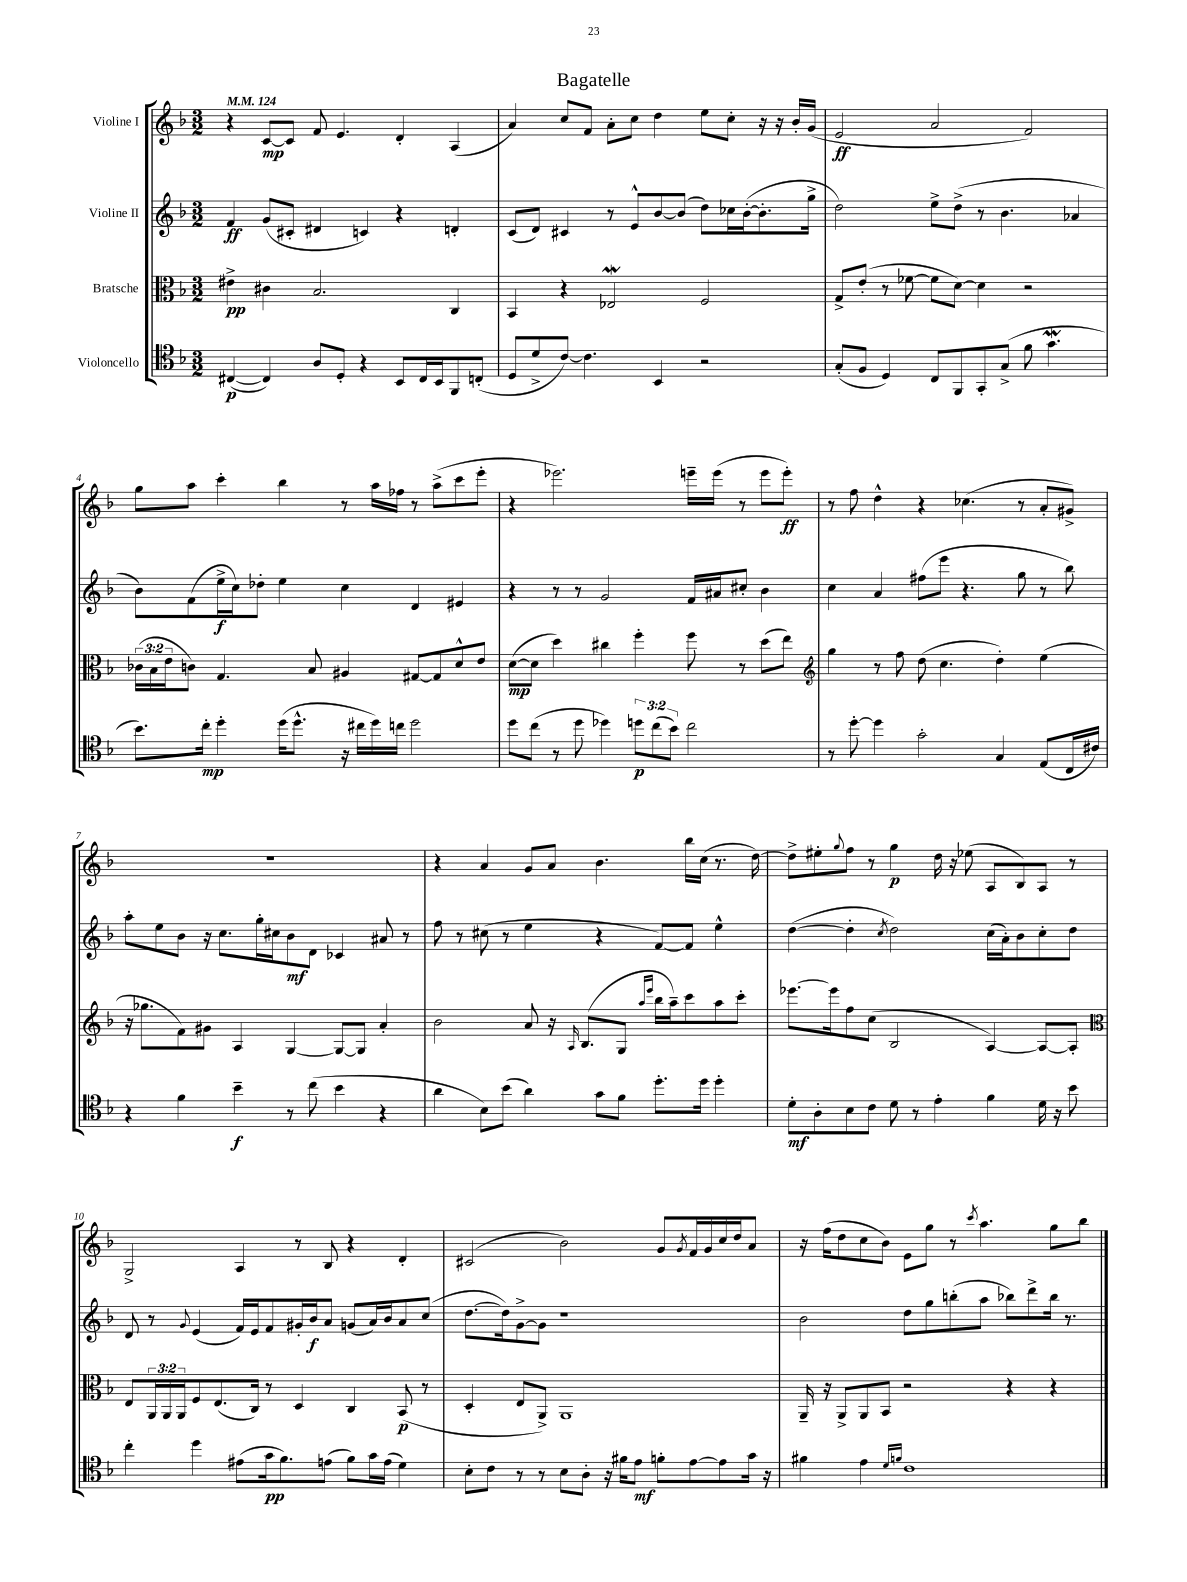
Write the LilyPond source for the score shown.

\header { title = "Bagatelle" }
<<
\new StaffGroup <<
\new Staff = "s0" \with { instrumentName = "Violine I" } {
    \clef treble \key f \major \numericTimeSignature \time 3/2 \tempo 4 = 124
    r4 c'8~\mp c'8 f'8 e'4. d'4-. a4( |
    a'4) c''8 f'8 a'8-. c''8 d''4 e''8 c''8-. r16 r16 bes'16-. g'16( |
    e'2\ff a'2 f'2) |
    g''8 a''8 c'''4-. bes''4 r8 a''16 fes''16 r8 a''8->( c'''8 e'''8-. |
    r4 ees'''2.) e'''16-- e'''16( r8 e'''8 e'''8-.\ff) |
    r8 f''8 d''4-^ r4 ces''4.( r8 a'8-. gis'8->) |
    R1. |
    r4 a'4 g'8 a'8 bes'4. bes''16 c''16( r8. d''16~) |
    d''8-> eis''8-. \appoggiatura { g''8 } f''8 r8 g''4\p d''16 r16 ees''8( a8 bes8) a8 r8 |
    g2-> a4 r8 bes8 r4 d'4-. |
    cis'2( bes'2) g'8 \acciaccatura { g'8 } f'16 g'16 c''16 d''16 a'8 |
    r16 f''16( d''8 c''8 bes'8) e'8 g''8 r8 \acciaccatura { c'''8 } a''4. g''8 bes''8 \bar "|." |
}
\new Staff = "s1" \with { instrumentName = "Violine II" } {
    \clef treble \key f \major \numericTimeSignature \time 3/2
    f'4\ff g'8( cis'8-. dis'4 c'4) r4 d'4-. |
    c'8( d'8) cis'4 r8 e'8-^ bes'8~ bes'8( d''8) ces''16 bes'16~-.( bes'8.-. g''16-> |
    d''2) e''8-> d''8->( r8 bes'4. aes'4 |
    bes'8) f'8( e''16->\f c''16) des''8-. e''4 c''4 d'4 eis'4 |
    r4 r8 r8 g'2 f'16 ais'16 cis''8-. bes'4 |
    c''4 a'4 fis''8( e'''8 r4. g''8 r8 bes''8) |
    a''8-. e''8 bes'8 r16 c''8. g''16-. cis''16 bes'8\mf d'8 ces'4 ais'8 r8 |
    f''8 r8 cis''8( r8 e''4 r4 f'8~) f'8 e''4-^ |
    d''4~( d''4-. \acciaccatura { c''8 } d''2) c''16( a'16-.) bes'8 c''8-. d''8 |
    d'8 r8 \appoggiatura { g'8 } e'4( f'16) e'16 f'8 gis'16-. bes'16\f a'8 g'8( a'16) bes'16 a'8 c''8( |
    d''8.~ d''16) g'8~-> g'8 r1 |
    bes'2 d''8 g''8 b''8-.( a''8 bes''8) d'''8-> bes''16 r8. \bar "|." |
}
\new Staff = "s2" \with { instrumentName = "Bratsche" } {
    \clef alto \key f \major \numericTimeSignature \time 3/2 \override Staff.TupletNumber.text = #tuplet-number::calc-fraction-text
    eis'4->\pp cis'4 bes2. c4 |
    bes,4 r4 ees2\mordent f2 |
    g8-> e'8-.( r8 fes'8~ fes'8 d'8~) d'4 r2 |
    \tuplet 3/2 { ces'16( bes16 e'16 } c'8) g4. bes8 ais4 gis8~ gis8 d'8-^ e'8 |
    d'8~\mp( d'8 d''4) cis''4 f''4-. f''8 r8 d''8( e''8) |
    \clef treble g''4 r8 f''8 d''8( c''4. d''4-.) e''4( |
    r16 ges''8. f'8) gis'8 a4 g4~ g8~ g8 a'4-. |
    bes'2 a'8 r16 \grace { a16 } bes8.( g8 \grace { a''16 e'''16 } bes''16 a''16--) c'''8 a''8 c'''8-. |
    ees'''8.~ ees'''16 f''8 c''8( bes2 a4~) a8~ a8-. |
    \clef alto e8 \tuplet 3/2 { a,16 a,16 a,16 } f8 e8.( c16) r8 d4 c4 bes,8\p( r8 |
    d4-. e8 a,8->) a,1 |
    a,16-- r16 a,8-> a,8 bes,8 r2 r4 r4 \bar "|." |
}
\new Staff = "s3" \with { instrumentName = "Violoncello" } {
    \clef tenor \key f \major \numericTimeSignature \time 3/2 \override Staff.TupletNumber.text = #tuplet-number::calc-fraction-text
    cis4~\p( cis4) a8 d8-. r4 bes,8 cis16 bes,16 f,8 c8-.( |
    d8 d'8-> c'8~) c'4. bes,4 r2 |
    g8-.( f8 d4) c8 f,8 g,8-. g8->( f'8 g'4.\mordent |
    bes'8.) c''16-.\mp d''4-. d''16( d''8.-^ r16 cis''16 d''16) c''16 d''2 |
    d''8 c''8( r8 d''8 des''4) \tuplet 3/2 { d''8\p c''8( bes'8) } c''2 |
    r8 d''8~-. d''4 g'2-. g4 e8( c16 cis'16) |
    r4 f'4 bes'4--\f r8 c''8( bes'4 r4 |
    a'4 bes8) bes'8( a'4) g'8 f'8 d''8.-. d''16 d''4-. |
    d'8-.\mf a8-. bes8 c'8 d'8 r8 e'4-. f'4 d'16 r16 bes'8 |
    c''4-. d''4 eis'8( g'16\pp f'8.) e'8( f'8) g'16 e'16( d'4) |
    bes8-. c'8 r8 r8 bes8 a8-. r16 fis'16 e'8\mf f'8-. e'8~ e'8 g'16 r16 |
    fis'4 e'4 \grace { d'16 f'16 } c'1 \bar "|." |
}
>>
>>
